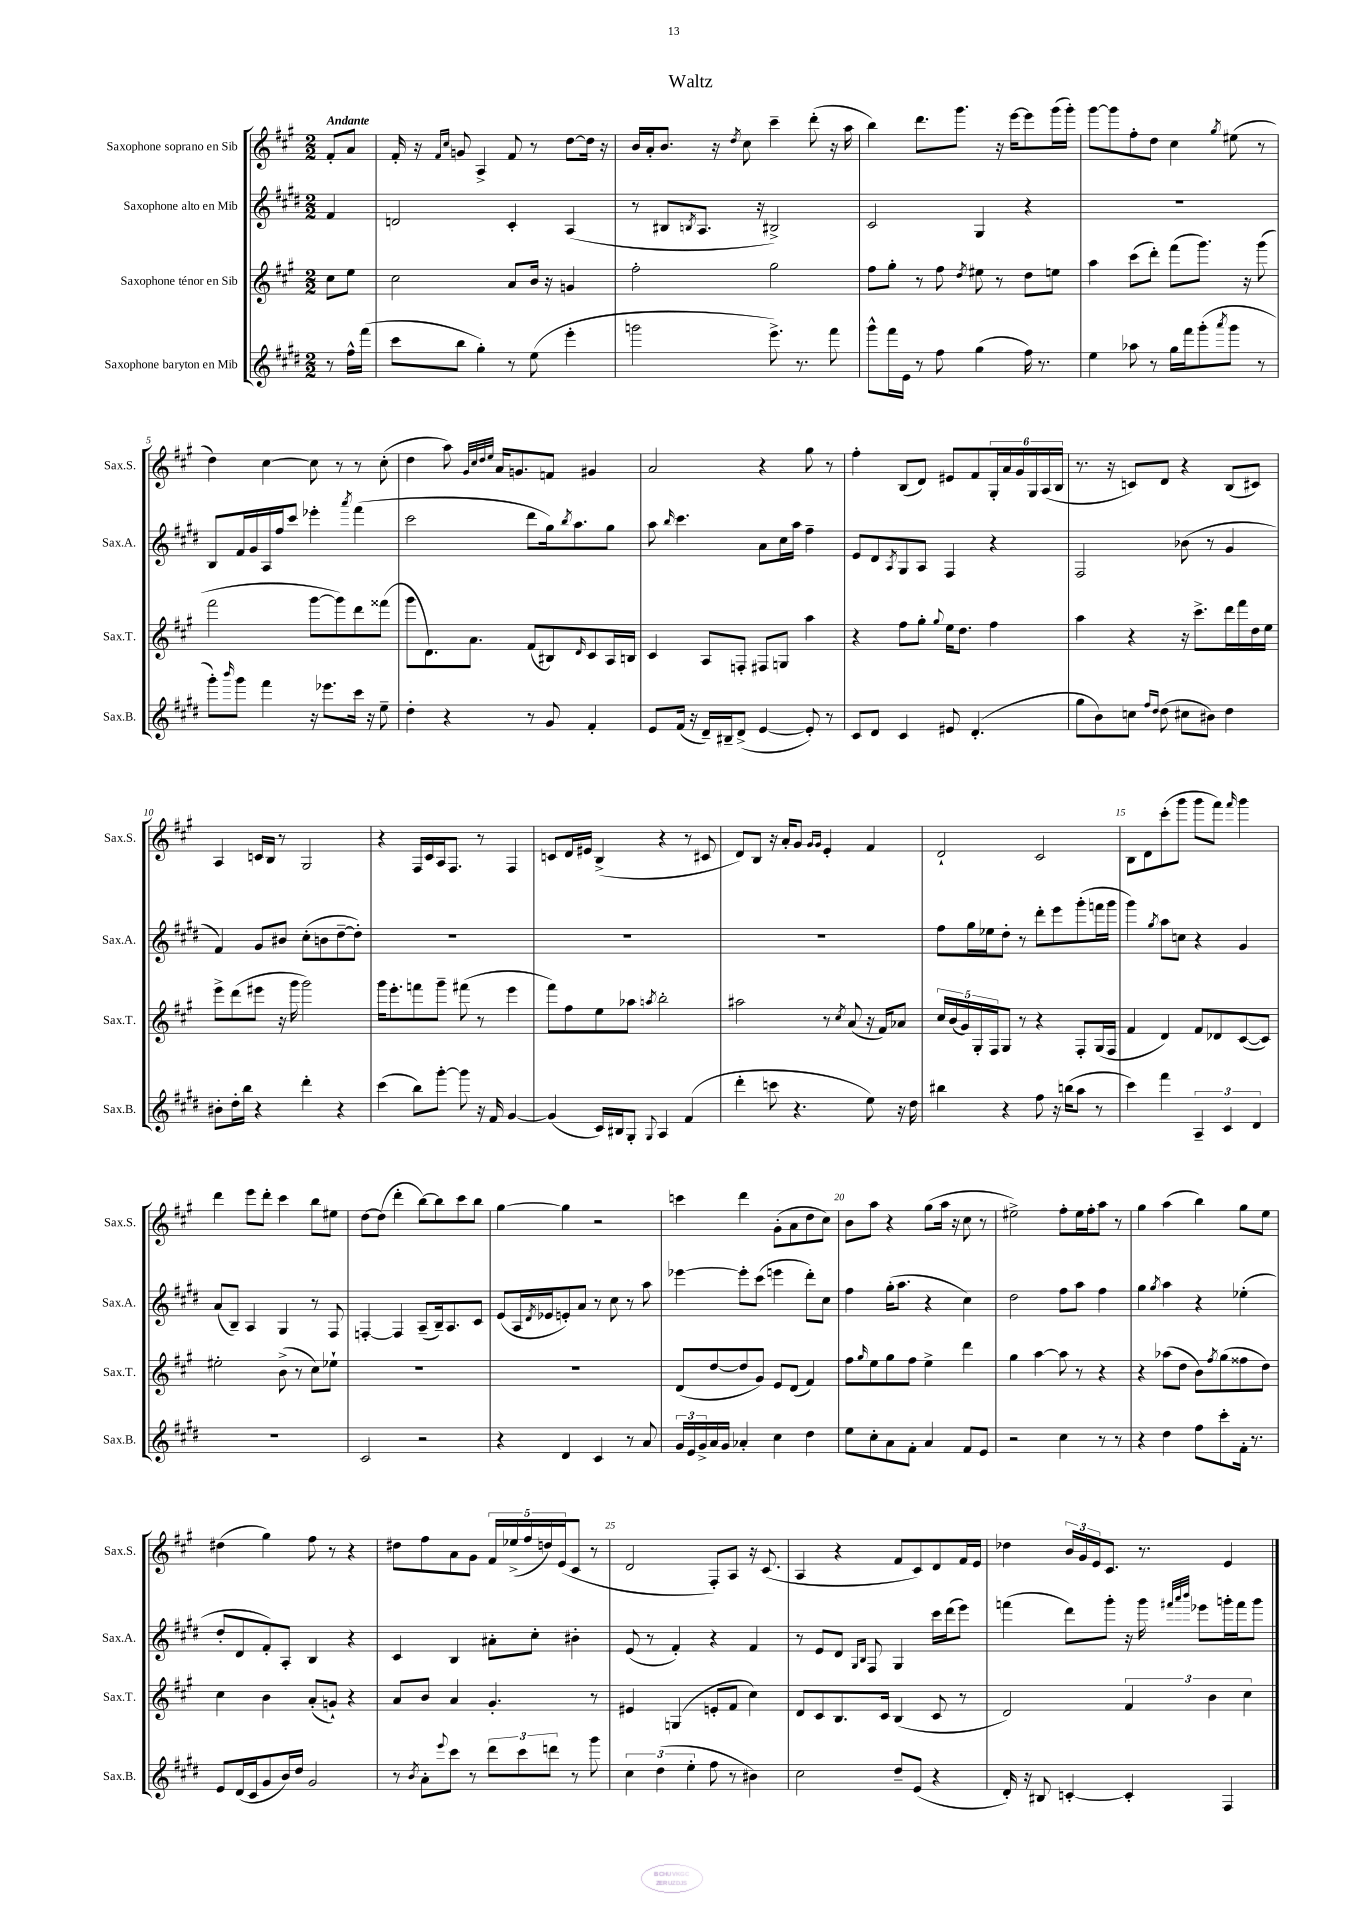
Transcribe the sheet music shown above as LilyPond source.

\header { title = "Waltz" }
<<
\new StaffGroup <<
\new Staff = "s0" \with { instrumentName = "Saxophone soprano en Sib" shortInstrumentName = "Sax.S." } {
    \clef treble \key a \major \numericTimeSignature \time 2/2 \partial 4 \tempo "Andante"
    fis'8-. a'8 |
    fis'16-. r16 \grace { fis'16 cis''16 } g'8 a4-> fis'8 r8 d''8~ d''16 r16 |
    b'16 a'16-. b'8. r16 \acciaccatura { d''8 } cis''8 cis'''4-- d'''8-.( r16 a''16 |
    b''4) d'''8. gis'''8. r16 e'''16~ e'''8 gis'''16( gis'''16-.) |
    gis'''8~ gis'''8 fis''8-. d''8 cis''4 \acciaccatura { gis''8 } eis''8( r8 |
    d''4) cis''4~ cis''8 r8 r8 cis''8-.( |
    d''4 a''8) \grace { gis'32 cis''32 d''32 e''32 } a'16 g'8. f'8 gis'4 |
    a'2 r4 gis''8 r8 |
    fis''4-. b8( d'8) eis'8 fis'8 \tuplet 6/4 { gis16-. a'16 gis'16 gis16 a16( b16 } |
    r8. r16 c'8) d'8 r4 b8( cis'8) |
    a4 c'16 b16 r8 gis2 |
    r4 fis16 cis'16 a16 fis8. r8 fis4 |
    c'8 d'16 eis'16 b4->( r4 r8 cis'8 |
    d'8) b8 r16 a'16-. gis'8 \grace { gis'16 gis'16 } e'4-. fis'4 |
    d'2-! cis'2 |
    b8 d'8 cis'''8-.( gis'''8 gis'''8 fis'''8) \grace { fis'''16 } gis'''4 |
    d'''4 e'''8 d'''8-. cis'''4 b''8 eis''8 |
    d''8~ d''8( d'''4-. b''8~) b''8 cis'''8 b''8 |
    gis''4~ gis''4 r2 |
    c'''4 d'''4 gis'8-.( a'8 d''8 cis''8) |
    b'8 a''8 r4 gis''8( a''16 r16 cis''8 r8 |
    eis''2->) fis''8-. eis''16 fis''16-. a''8 r8 |
    gis''4 a''4( b''4) gis''8 e''8 |
    dis''4( gis''4) fis''8 r8 r4 |
    dis''8 fis''8 a'8 gis'8 \tuplet 5/4 { fis'16 ees''16->( fis''16 d''16) e'16( } cis'8 r8 |
    d'2 fis8-.) a8 r16 cis'8.( |
    a4 r4 fis'8 cis'8) d'8 fis'16 e'16 |
    des''4 \tuplet 3/2 { b'16 gis'16 e'16 } cis'8. r8. e'4 \bar "|." |
}
\new Staff = "s1" \with { instrumentName = "Saxophone alto en Mib" shortInstrumentName = "Sax.A." } {
    \clef treble \key e \major \numericTimeSignature \time 2/2 \partial 4
    fis'4 |
    d'2 cis'4-. a4( |
    r8 bis8 \acciaccatura { b8 } a8. r16 bis2->) |
    cis'2 gis4 r4 |
    R1 |
    b8 fis'16 gis'16 a16 fis''16 cis'''8 ees'''4-. \acciaccatura { a'''8 } fis'''4( |
    cis'''2 dis'''8 gis''16) \acciaccatura { b''8 } a''8. gis''8 |
    a''8 \grace { b''16 } cis'''4. a'8 cis''16 a''16 fis''4-- |
    e'8 dis'8 \acciaccatura { a8 } gis8 a8 fis4 r4 |
    fis2 bes'8( r8 gis'4 |
    fis'4) gis'8 bis'8 cis''8-.( b'8 dis''8~-- dis''8-.) |
    R1 |
    R1 |
    R1 |
    fis''8 gis''16 ees''16 dis''8-. r8 dis'''8-. e'''8 gis'''8-.( f'''16 gis'''16 |
    gis'''4) \acciaccatura { gis''8 } a''8 c''8 r4 gis'4 |
    a'8( b8--) a4 gis4 r8 fis8 |
    f4~-. f4 a8--( b16--) a8. cis'8 |
    e'8( a16 \acciaccatura { dis'8 } ees'16 e'8-.) a'8 r8 cis''8 r8 a''8 |
    ees'''4~ ees'''8-. cis'''8( e'''4 dis'''8-.) cis''8 |
    fis''4 gis''16-.( a''8. r4 cis''4) |
    dis''2 fis''8 a''8 fis''4 |
    gis''4 \acciaccatura { gis''8 } a''4 r4 ees''4-.( |
    dis''8-. dis'8 fis'8-.) a8-. b4 r4 |
    cis'4 b4 ais'8-. cis''8-. bis'4-. |
    e'8( r8 fis'4-.) r4 fis'4 |
    r8 e'8 dis'8 \grace { gis16 b16 } fis8 gis4 cis'''16 dis'''16( e'''8) |
    f'''4( dis'''8) gis'''8-. r16 gis'''16 \grace { fis'''32 a'''32 b'''32 } ees'''8 g'''16-. fis'''16 g'''8 \bar "|." |
}
\new Staff = "s2" \with { instrumentName = "Saxophone ténor en Sib" shortInstrumentName = "Sax.T." } {
    \clef treble \key a \major \numericTimeSignature \time 2/2 \partial 4
    cis''8 e''8 |
    cis''2 a'8 b'16 r16 g'4 |
    fis''2-. gis''2 |
    fis''8 gis''8-. r8 fis''8 \acciaccatura { d''8 } eis''8 r8 d''8 e''8 |
    a''4 cis'''8( d'''8-.) fis'''8( gis'''8.) r16 gis'''8( |
    fis'''2 gis'''8~ gis'''8) d'''8 fisis'''8( |
    gis'''8 d'8.) a'8. fis'8( bis8) \grace { d'16 } cis'8 a16 b16 |
    cis'4 a8 f8-. fis8 g8 a''4 |
    r4 fis''8 gis''8-. \appoggiatura { gis''8 } e''16 d''8. fis''4 |
    a''4 r4 r16 cis'''8.-> d'''16 fis'''16 d''16 e''16 |
    e'''8-> d'''8( eis'''8 r16 gis'''16 gis'''2) |
    gis'''16 e'''8.-. f'''8 gis'''8-- fis'''8( r8 e'''4 |
    fis'''8) fis''8 e''8 aes''8 \acciaccatura { a''8 } b''2-. |
    ais''2 r8 \acciaccatura { cis''8 } a'8( r16 fis'16) aes'8 |
    \tuplet 5/4 { cis''16 b'16( gis'16) gis16-. fis16 } gis8 r8 r4 fis8-. gis16( fis16 |
    fis'4 d'4) fis'8 des'8 cis'8~( cis'8) |
    eis''2-. b'8->( r8 cis''8) ees''8-! |
    R1 |
    R1 |
    d'8( d''8~ d''8 gis'8) e'8 d'8( fis'4) |
    fis''8 \grace { gis''16 } e''8 gis''8 fis''8 e''4-> d'''4 |
    gis''4 a''4~ a''8 r8 r4 |
    r4 aes''8( d''8 b'8) \acciaccatura { fis''8 } gis''8( fisis''8 d''8) |
    cis''4 b'4 a'8-.( g'8-!) r4 |
    a'8 b'8 a'4 gis'4.-. r8 |
    eis'4 g4( e'8-. fis'8 cis''4) |
    d'8 cis'8 b8. cis'16 b4( cis'8 r8 |
    d'2) \tuplet 3/2 { fis'4 b'4 cis''4 } \bar "|." |
}
\new Staff = "s3" \with { instrumentName = "Saxophone baryton en Mib" shortInstrumentName = "Sax.B." } {
    \clef treble \key e \major \numericTimeSignature \time 2/2 \partial 4
    r8 fis''16-^ fis'''16( |
    cis'''8 b''8 gis''4-.) r8 e''8( e'''4-. |
    g'''2 e'''8.->) r8. fis'''8 |
    gis'''8-^ fis'''16 e'16 r8 fis''8 gis''4( fis''16) r8. |
    e''4 aes''8 r8 gis''16 fis'''16 gis'''8-.( \acciaccatura { a'''8 } gis'''8 r8 |
    gis'''8-.) \grace { b'''16 } gis'''8 fis'''4 r16 ees'''8. cis'''16 r16 e''8-- |
    dis''4-. r4 r8 gis'8 fis'4-. |
    e'8 fis'16( r16 dis'16--) bis16-- dis'8->( e'4~ e'8-.) r8 |
    cis'8 dis'8 cis'4 eis'8 dis'4.-.( |
    gis''8 b'8) c''8 \grace { fis''16 dis''16 } dis''8( cis''8 bis'8) dis''4 |
    bis'8-. dis''16-. b''16 r4 dis'''4-. r4 |
    cis'''4( b''8) gis'''8~-. gis'''8 r16 fis'16 gis'4~ |
    gis'4( cis'16) bis16 gis8-. \appoggiatura { gis8 } a4 fis'4( |
    dis'''4-. c'''8 r4. e''8) r16 dis''16 |
    bis''4 r4 fis''8 r16 b''16( a''8 r8 |
    cis'''4) fis'''4 \tuplet 3/2 { a4-- cis'4 dis'4 } |
    R1 |
    cis'2 r2 |
    r4 dis'4 cis'4 r8 a'8 |
    \tuplet 3/2 { gis'16 e'16 gis'16-> } a'16 gis'16 aes'4-. cis''4 dis''4 |
    e''8 cis''8-. a'8 fis'8-. a'4 fis'8 e'8 |
    r2 cis''4 r8 r8 |
    r4 dis''4 fis''8 cis'''8-. fis'16-. r8. |
    e'8 dis'16( cis'16 gis'8 b'16) dis''16 gis'2 |
    r8 \acciaccatura { b'8 } a'8-. \appoggiatura { e'''8 } cis'''8 r8 \tuplet 3/2 { dis'''8 cis'''8 d'''8 } r8 gis'''8 |
    \tuplet 3/2 { cis''4 dis''4( e''4-. } fis''8 r8 bis'4) |
    cis''2 dis''8-- e'8( r4 |
    dis'16-.) r16 bis8 c'4~-. c'4-. fis4 \bar "|." |
}
>>
>>
\layout { \context { \Score \override BarNumber.break-visibility = ##(#f #t #t) barNumberVisibility = #(every-nth-bar-number-visible 5) } }
